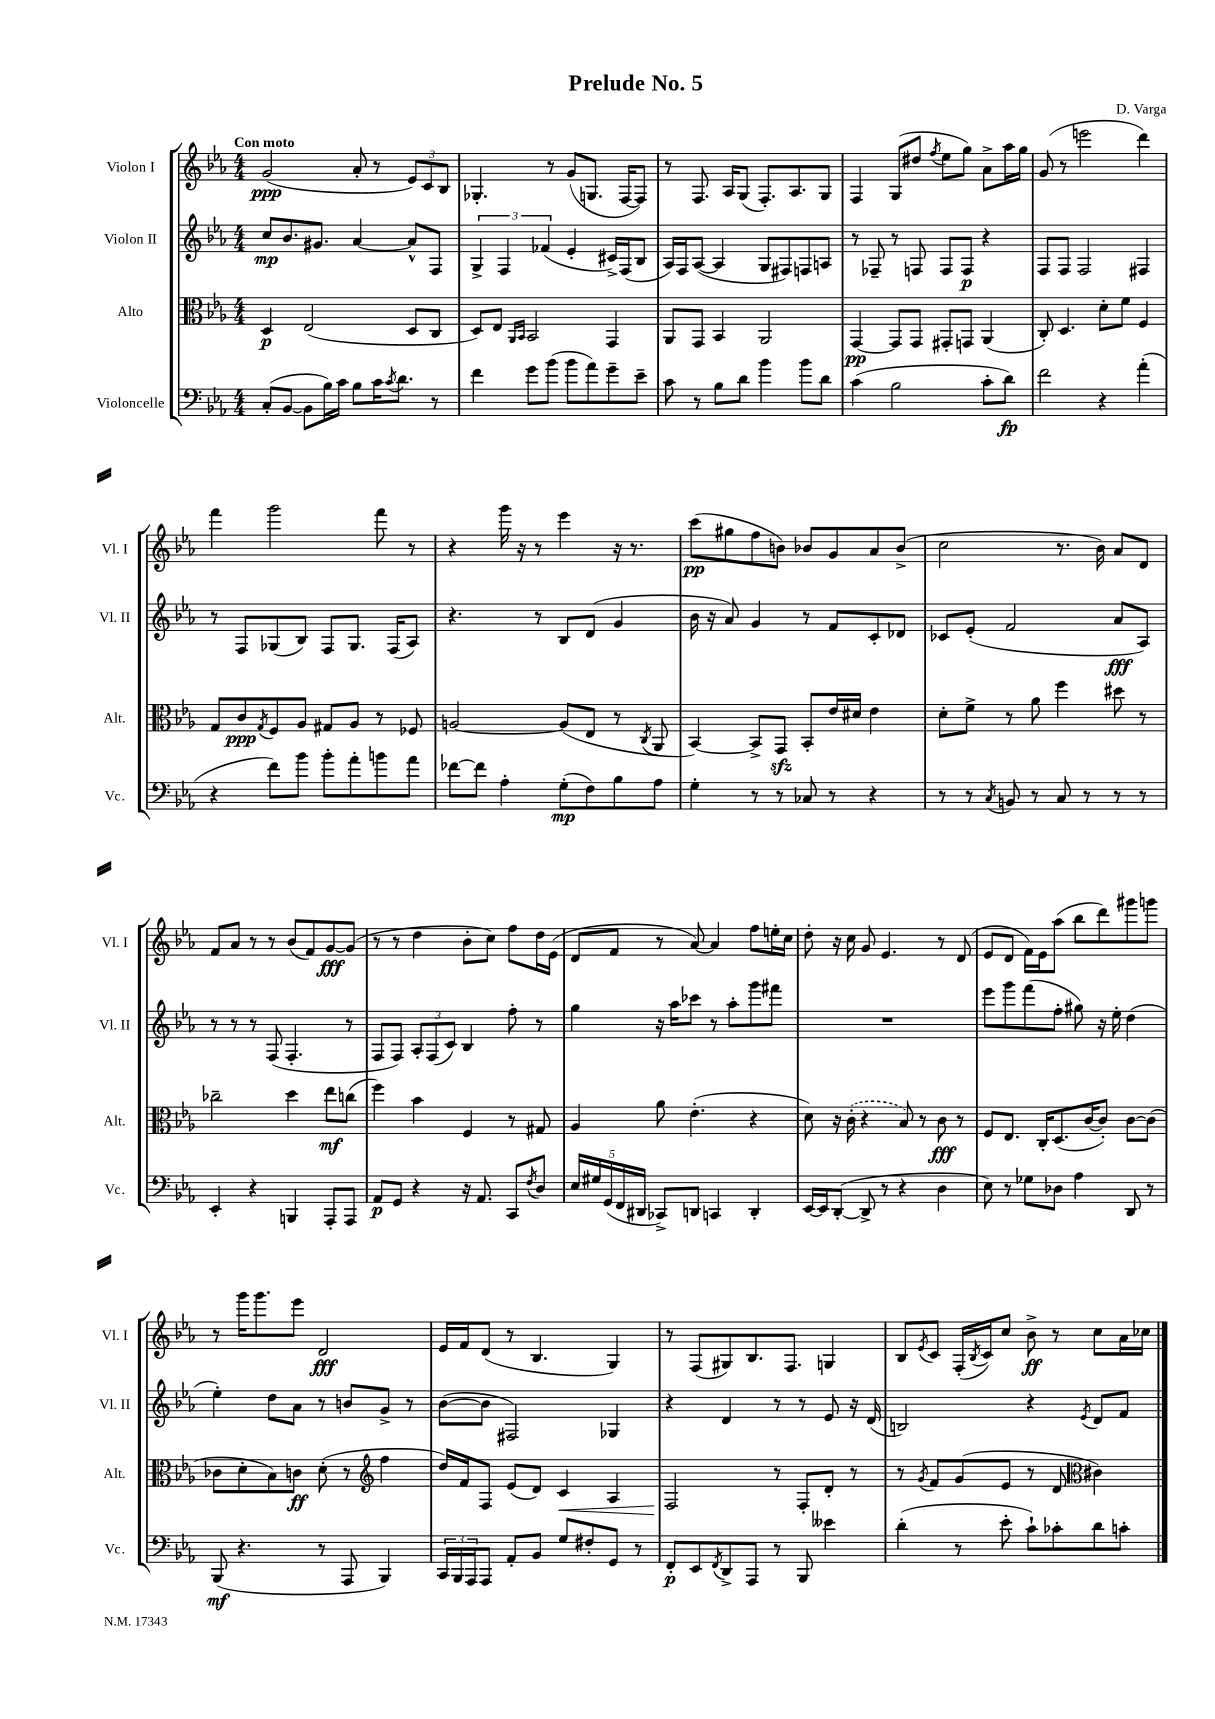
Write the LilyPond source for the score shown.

\header { title = "Prelude No. 5" composer = "D. Varga" }
<<
\new StaffGroup <<
\new Staff = "s0" \with { instrumentName = "Violon I" shortInstrumentName = "Vl. I" } {
    \clef treble \key ees \major \numericTimeSignature \time 4/4 \tempo "Con moto"
    g'2\ppp( aes'8-. r8 \tuplet 3/2 { ees'8) c'8 bes8 } |
    ges4.-. r8 g'8( g8. f16~ f8) |
    r8 f8. aes16 g8( f8.-.) aes8. g8 |
    f4 g8( dis''8 \acciaccatura { f''8 } ees''8 g''8) aes'8-> aes''16 g''16 |
    g'8( r8 e'''2 d'''4) |
    f'''4 g'''2 f'''8 r8 |
    r4 g'''16 r16 r8 ees'''4 r16 r8. |
    c'''8\pp( gis''8 f''8 b'8) bes'8 g'8 aes'8 bes'8->( |
    c''2 r8. bes'16) aes'8 d'8 |
    f'8 aes'8 r8 r8 bes'8( f'8) g'8~\fff g'8( |
    r8 r8 d''4 bes'8-. c''8) f''8 d''16 ees'16( |
    d'8 f'8 r8 aes'8~) aes'4 f''8 e''16-. c''16 |
    d''8-. r16 c''16 g'8 ees'4. r8 d'8( |
    ees'8 d'8 f'16) ees'16 aes''8( bes''8 d'''8) gis'''8 g'''8 |
    r8 g'''16 g'''8. ees'''8 d'2\fff |
    ees'16 f'16 d'8( r8 bes4. g4) |
    r8 f8( gis8) bes8. f8. g4 |
    bes8 \acciaccatura { ees'8 } c'8 f16-.( \acciaccatura { bes8 } c'16) c''8 bes'8->\ff r8 c''8 aes'16 ces''16 \bar "|." |
}
\new Staff = "s1" \with { instrumentName = "Violon II" shortInstrumentName = "Vl. II" } {
    \clef treble \key ees \major \numericTimeSignature \time 4/4
    c''8\mp bes'8. gis'8. aes'4~ aes'8-^ f8 |
    \tuplet 3/2 { g4-> f4 fes'4( } ees'4-. cis'16->) f16( bes8 |
    aes16) f16 aes8~( aes4 g8 fis8) f8 a8 |
    r8 fes8-- r8 f8 f8 f8\p r4 |
    f8 f8 f2 fis4 |
    r8 f8 ges8( bes8) f8 ges8. f16( aes8) |
    r4. r8 bes8 d'8( g'4 |
    bes'16 r16 aes'8) g'4 r8 f'8 c'8-. des'8 |
    ces'8 ees'8-.( f'2 aes'8\fff aes8) |
    r8 r8 r8 f8( f4.-. r8 |
    f8 f8) \tuplet 3/2 { aes8-. f8( c'8) } bes4 f''8-. r8 |
    g''4 r16 aes''16 ces'''8 r8 aes''8-. g'''8 fis'''8 |
    R1 |
    ees'''8 g'''8 f'''8( f''8-. gis''8) r16 ees''16-. d''4( |
    ees''4-.) d''8 aes'8 r8 b'8 g'8-> r8 |
    bes'8~( bes'8 fis2) ges4 |
    r4 d'4 r8 r8 ees'8 r16 d'16( |
    b2) r4 \acciaccatura { ees'8 } d'8 f'8 \bar "|." |
}
\new Staff = "s2" \with { instrumentName = "Alto" shortInstrumentName = "Alt." } {
    \clef alto \key ees \major \numericTimeSignature \time 4/4
    d4\p ees2( d8 c8 |
    d8) ees8 \grace { aes,16 bes,16 } bes,2 g,4 |
    aes,8 g,8 bes,4 aes,2 |
    g,4~\pp g,8 g,8 gis,8-. g,8 aes,4( |
    c8-.) d4. d'8-. f'8 f4 |
    g8 c'8\ppp \acciaccatura { g8 } f8 aes8 gis8 aes8 r8 fes8 |
    a2~ a8( ees8 r8 \acciaccatura { c8 } aes,8 |
    bes,4~) bes,8-> g,8\sfz bes,8-. ees'16 dis'16 ees'4 |
    d'8-. f'8-> r8 aes'8 f''4 dis''8 r8 |
    ces''2-- d''4 ees''8\mf c''8( |
    f''4) bes'4 f4 r8 gis8 |
    aes4 aes'8 ees'4.-.( r4 |
    d'8) r16 \once \slurDashed c'16-.( r4 bes8) r8 c'8\fff r8 |
    f8 ees8. c16-. d8.( c'16~ c'8-.) c'8~ c'8( |
    ces'8 d'8-. bes8) c'8\ff d'8-.( r8 \clef treble f''4 |
    d''16) f'16 f8 ees'8( d'8) c'4\< aes4 |
    f2\! r8 f8-. d'8-. r8 |
    r8 \acciaccatura { g'8 } f'8 g'8( ees'8 r8 d'8 \clef alto cis'4) \bar "|." |
}
\new Staff = "s3" \with { instrumentName = "Violoncelle" shortInstrumentName = "Vc." } {
    \clef bass \key ees \major \numericTimeSignature \time 4/4
    c8-.( bes,8~ bes,8 bes16) c'16 bes8 c'16 \acciaccatura { c'8 } d'8. r8 |
    f'4 g'8 bes'8( bes'8 aes'8) g'8-- ees'8-- |
    c'8 r8 bes8 d'8 bes'4 bes'8 d'8 |
    c'4( bes2 c'8-. d'8\fp) |
    f'2 r4 aes'4-.( |
    r4 f'8) bes'8 bes'8-. aes'8-. b'8 aes'8 |
    fes'8~ fes'8 aes4-. g8-.\mp( f8) bes8 aes8 |
    g4-. r8 r8 ces8 r8 r4 |
    r8 r8 \acciaccatura { c8 } b,8 r8 c8 r8 r8 r8 |
    ees,4-. r4 b,,4 aes,,8-. aes,,8 |
    aes,8\p g,8 r4 r16 aes,8. c,8 \acciaccatura { f8 } d8 |
    \tuplet 5/4 { ees16 gis16 g,16( f,16 dis,16 } ces,8->) d,8 c,4 d,4-. |
    ees,16~ ees,16 d,8~-.( d,8-> r8 r4 d4 |
    ees8) r8 ges8 des8 aes4 d,8 r8 |
    bes,,8\mf( r4. r8 aes,,8 bes,,4) |
    \tuplet 3/2 { c,16 bes,,16 aes,,16 } aes,,8 aes,8-. bes,8 g8 fis8-. g,8 r8 |
    f,8-.\p ees,8 \acciaccatura { f,8 } d,8-> aes,,8 r8 bes,,8 eeses'4 |
    d'4-.( r8 ees'8-. c'8-!) ces'8-. d'8 c'8-. \bar "|." |
}
>>
>>
\layout { \context { \Score \remove "Bar_number_engraver" } }
